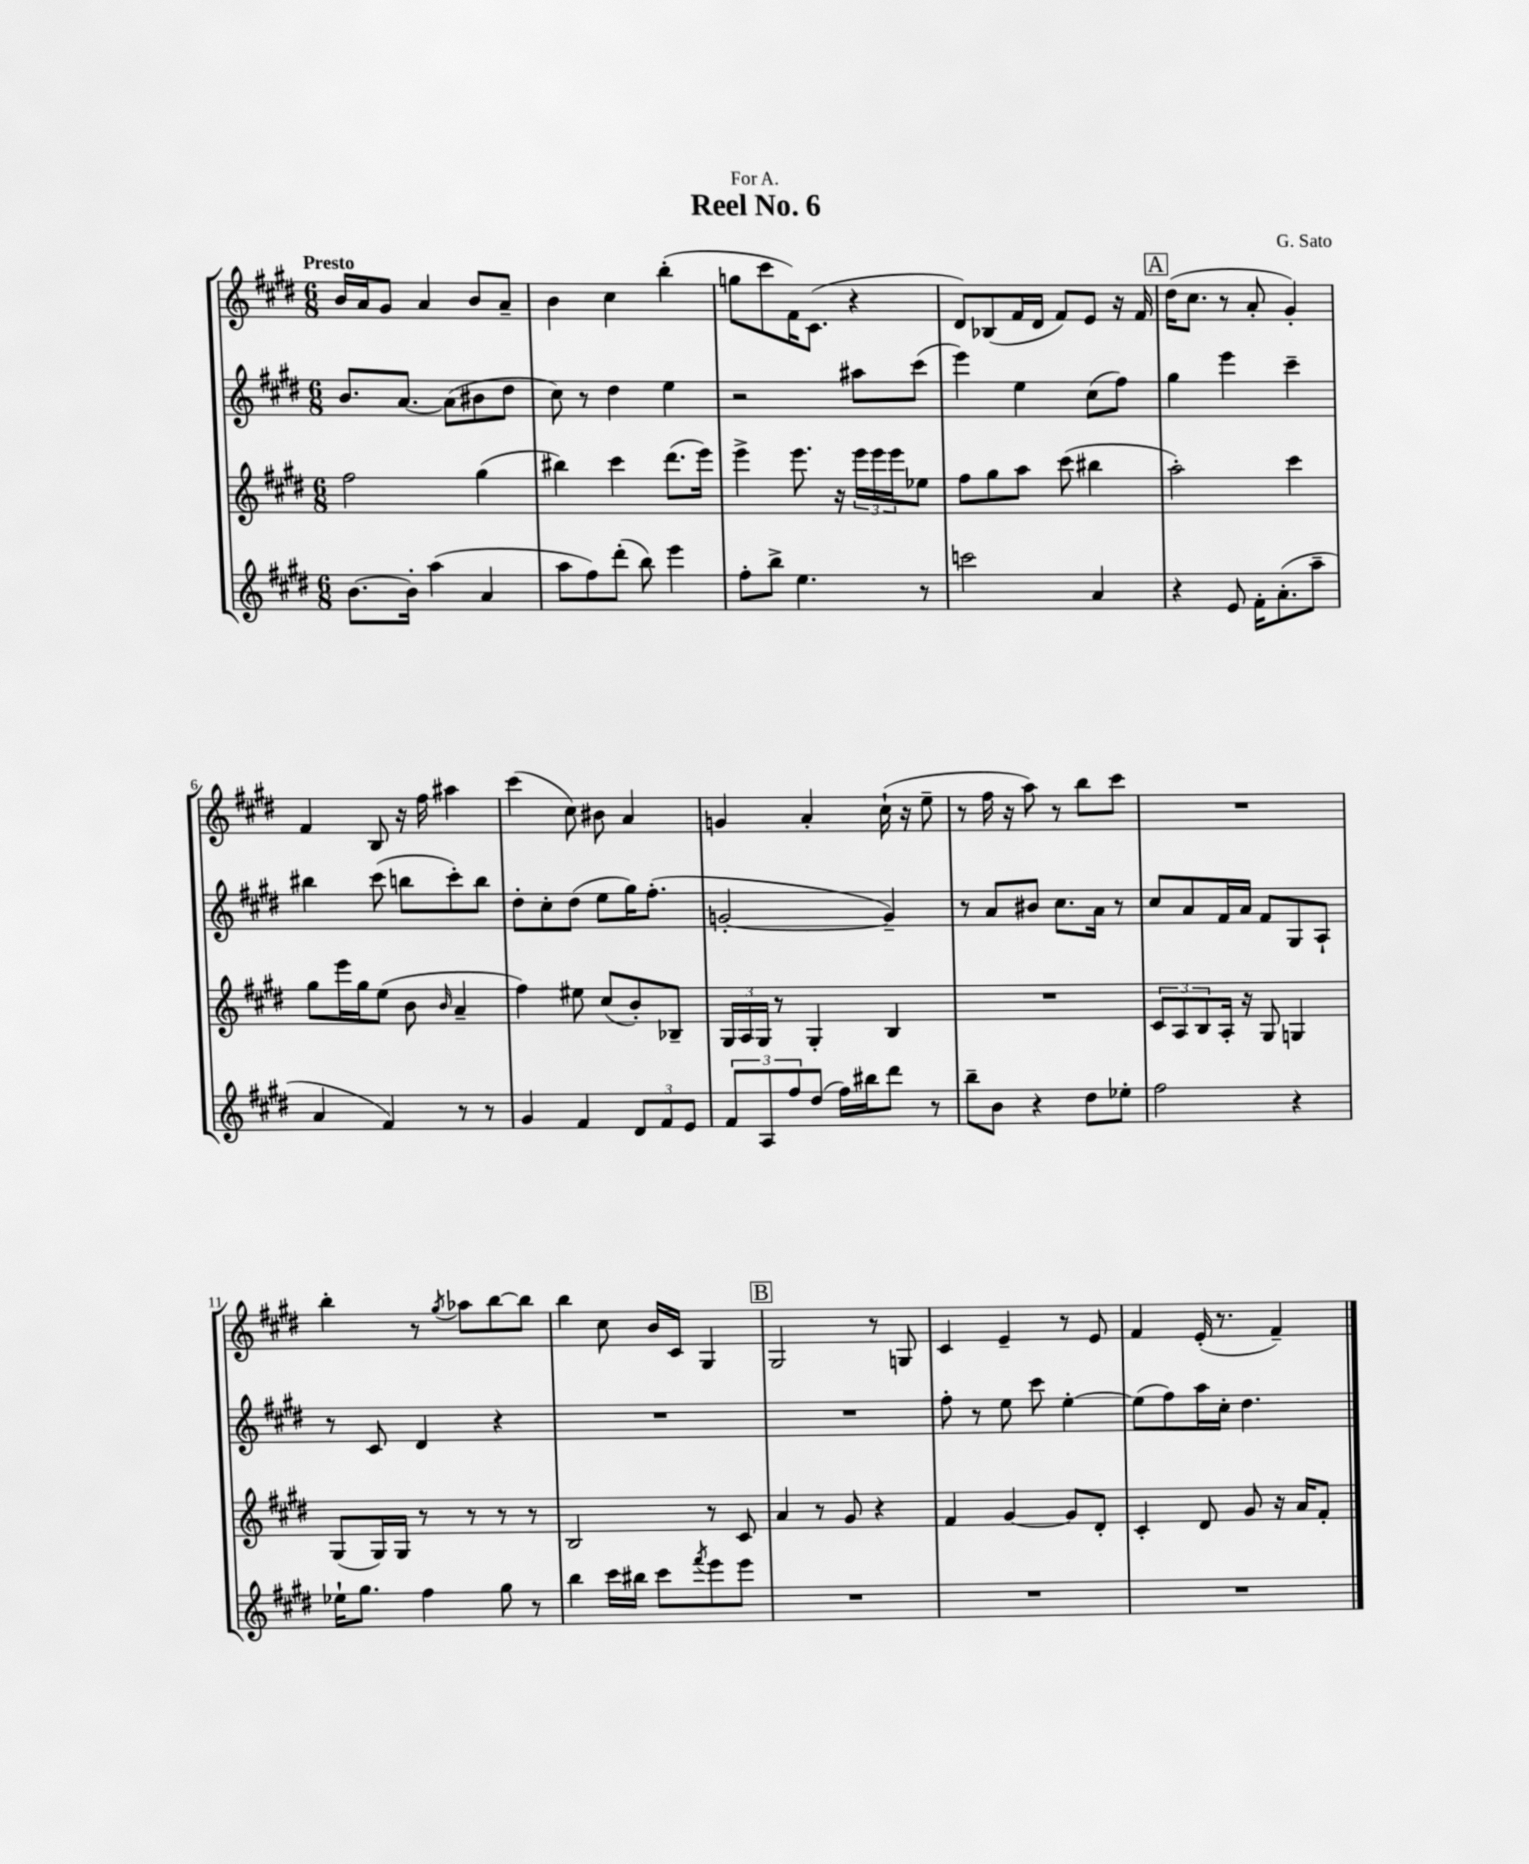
\header { title = "Reel No. 6" composer = "G. Sato" dedication = "For A." }
<<
\new StaffGroup <<
\new Staff = "s0" {
    \clef treble \key e \major \numericTimeSignature \time 6/8 \tempo "Presto"
    b'16 a'16 gis'8 a'4 b'8 a'8-- |
    b'4 cis''4 b''4-.( |
    g''8 cis'''8 fis'16) cis'8.( r4 |
    dis'8) bes8( fis'16 dis'16 fis'8) e'8 r16 fis'16 |
    \mark \markup { \box "A" } dis''16( cis''8. r8 a'8-. gis'4-.) |
    fis'4 b8 r16 fis''16 ais''4 |
    cis'''4( cis''8) bis'8 a'4 |
    g'4 a'4-. cis''16-!( r16 e''8-- |
    r8 fis''16 r16 a''8) r8 b''8 cis'''8 |
    R2. |
    b''4-. r8 \acciaccatura { gis''8 } aes''8 b''8~ b''8 |
    b''4 cis''8 b'16 cis'16 gis4 |
    \mark \markup { \box "B" } gis2 r8 g8 |
    cis'4 e'4-- r8 e'8 |
    fis'4 e'16-.( r8. fis'4--) \bar "|." |
}
\new Staff = "s1" {
    \clef treble \key e \major \numericTimeSignature \time 6/8
    b'8. a'8.~ a'8( bis'8 dis''8 |
    cis''8) r8 dis''4 e''4 |
    r2 ais''8 cis'''8( |
    e'''4) e''4 cis''8( fis''8) |
    \mark \markup { \box "A" } gis''4 e'''4 cis'''4-- |
    bis''4 cis'''8( b''8 cis'''8-.) b''8 |
    dis''8-. cis''8-. dis''8( e''8 gis''16) fis''8.-.( |
    g'2~-. g'4--) |
    r8 a'8 bis'8 cis''8. a'16 r8 |
    cis''8 a'8 fis'16 a'16 fis'8 gis8 a8-! |
    r8 cis'8 dis'4 r4 |
    R2. |
    \mark \markup { \box "B" } R2. |
    fis''8-. r8 e''8 cis'''8 e''4~-. |
    e''8( fis''8) a''16 cis''16-. dis''4. \bar "|." |
}
\new Staff = "s2" {
    \clef treble \key e \major \numericTimeSignature \time 6/8
    fis''2 gis''4( |
    bis''4) cis'''4 dis'''8.( e'''16) |
    e'''4-> e'''8. r16 \tuplet 3/2 { e'''16 e'''16 e'''16 } ees''8 |
    fis''8 gis''8 a''8 cis'''8( bis''4 |
    \mark \markup { \box "A" } a''2-.) cis'''4 |
    gis''8 e'''16 gis''16 e''8( b'8 \grace { b'16 } a'4-- |
    fis''4) eis''8 cis''8( b'8-.) bes8-- |
    \tuplet 3/2 { gis16 a16 gis16 } r8 gis4-. b4 |
    R2. |
    \tuplet 3/2 { cis'8 a8 b8 } a16-. r16 gis8 g4 |
    gis8( gis16) gis16 r8 r8 r8 r8 |
    b2 r8 cis'8 |
    \mark \markup { \box "B" } a'4 r8 gis'8 r4 |
    fis'4 gis'4~ gis'8 dis'8-. |
    cis'4-. dis'8 gis'8 r16 a'16 fis'8-. \bar "|." |
}
\new Staff = "s3" {
    \clef treble \key e \major \numericTimeSignature \time 6/8
    b'8.~ b'16-. a''4( a'4 |
    a''8 fis''8) dis'''8-.( b''8) e'''4 |
    fis''8-. b''8-> e''4. r8 |
    c'''2 a'4 |
    \mark \markup { \box "A" } r4 e'8 fis'16-. a'8.-.( a''8-- |
    a'4 fis'4) r8 r8 |
    gis'4 fis'4 \tuplet 3/2 { dis'8 fis'8 e'8 } |
    \tuplet 3/2 { fis'8 a8 fis''8 } dis''8( fis''16) bis''16 dis'''8 r8 |
    b''8-- b'8 r4 dis''8 ees''8-. |
    fis''2 r4 |
    ees''16-! gis''8. fis''4 gis''8 r8 |
    b''4 cis'''16 bis''16 cis'''8 \acciaccatura { fis'''8 } e'''8 e'''8 |
    \mark \markup { \box "B" } R2. |
    R2. |
    R2. \bar "|." |
}
>>
>>
